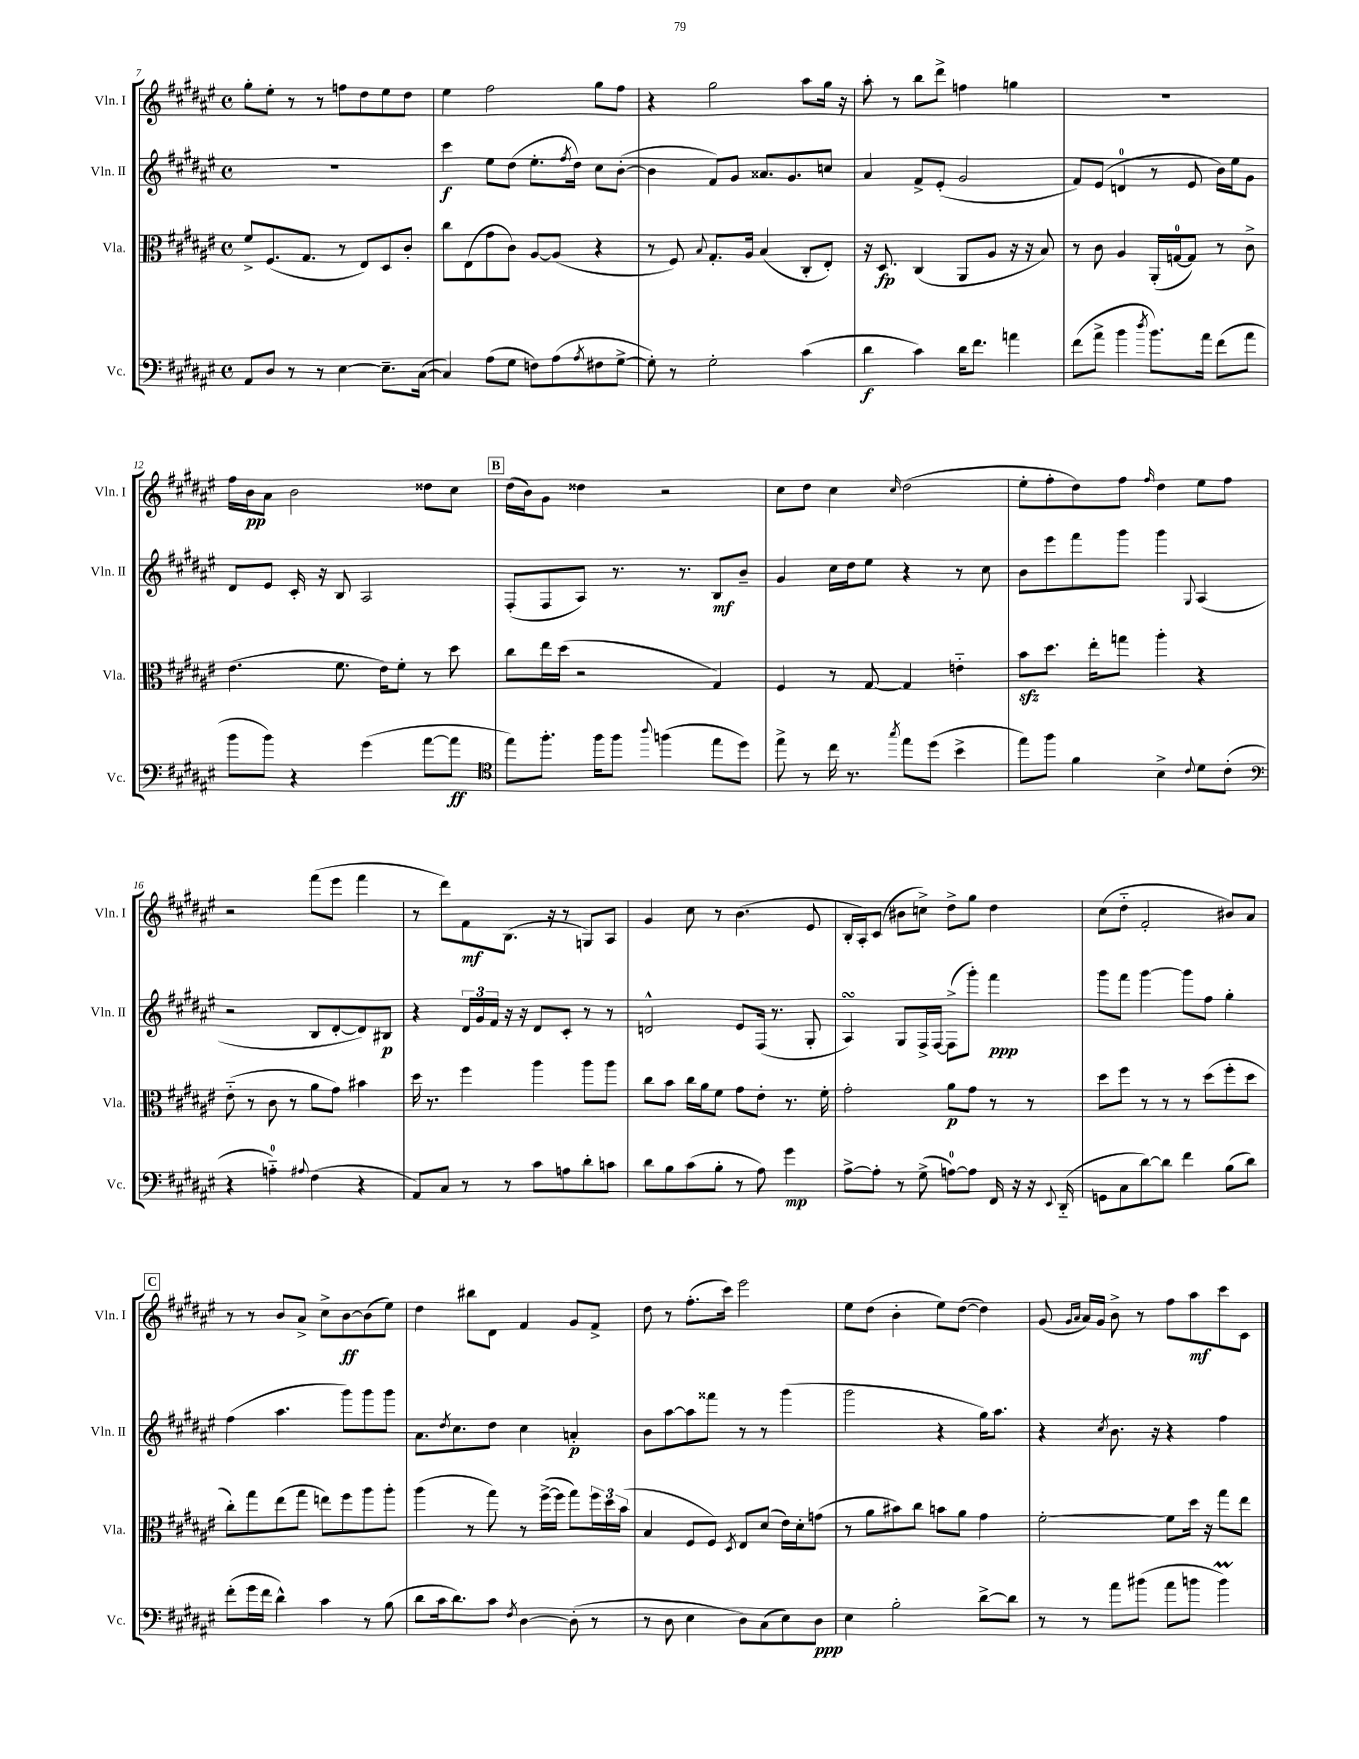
<<
\new StaffGroup <<
\new Staff = "s0" \with { instrumentName = "Vln. I" shortInstrumentName = "Vln. I" } {
    \clef treble \key fis \major \defaultTimeSignature \time 4/4
    gis''8-. eis''8-. r8 r8 f''8 dis''8 eis''8 dis''8 |
    eis''4 fis''2 gis''8 fis''8 |
    r4 gis''2 ais''8 gis''16 r16 |
    ais''8-. r8 b''8 dis'''8-> f''4 g''4 |
    R1 |
    fis''16 b'16\pp ais'8 b'2 disis''8 cis''8 |
    \mark \markup { \box "B" } dis''16( b'16) gis'8 disis''4 r2 |
    cis''8 dis''8 cis''4 \grace { cis''16 } dis''2( |
    eis''8-. fis''8-. dis''8) fis''8 \grace { fis''16 } dis''4 eis''8 fis''8 |
    r2 fis'''8( eis'''8 fis'''4 |
    r8 dis'''8) fis'8\mf b8.( r16 r8 g8) ais8 |
    gis'4 cis''8 r8 b'4.( eis'8 |
    b16-. ais16-.) cis'8( bis'8 c''8->) dis''8-> gis''8 dis''4 |
    cis''8( dis''8-_ fis'2-. bis'8) ais'8 |
    \mark \markup { \box "C" } r8 r8 b'8 ais'8-> cis''8-> b'8~\ff b'8( eis''8) |
    dis''4 bis''8 dis'8 fis'4 gis'8 fis'8-> |
    dis''8 r8 fis''8.-.( cis'''16) eis'''2 |
    eis''8 dis''8( b'4-. eis''8) dis''8~( dis''4) |
    gis'8( \grace { gis'16 ais'16 } ais'16) gis'16 b'8-> r8 fis''8 ais''8\mf cis'''8 cis'8 \bar "|." |
}
\new Staff = "s1" \with { instrumentName = "Vln. II" shortInstrumentName = "Vln. II" } {
    \clef treble \key fis \major \defaultTimeSignature \time 4/4
    R1 |
    cis'''4\f eis''8 dis''8( eis''8.-. \acciaccatura { fis''8 } dis''16) cis''8 b'8~-.( |
    b'4 fis'8) gis'8 aisis'8. gis'8. c''8 |
    ais'4 fis'8-> eis'8-.( gis'2 |
    fis'8) eis'8( d'4-0 r8 eis'8 b'16) eis''16 gis'8 |
    dis'8 eis'8 cis'16-. r16 b8 ais2 |
    \mark \markup { \box "B" } fis8-.( fis8 ais8) r8. r8. b8\mf b'8-- |
    gis'4 cis''16 dis''16 eis''8 r4 r8 cis''8 |
    b'8 eis'''8 fis'''8 gis'''8 gis'''4 \appoggiatura { gis8 } ais4( |
    r2 b8 dis'8~-. dis'8) bis8\p |
    r4 \tuplet 3/2 { dis'16 gis'16 fis'16 } r16 r16 dis'8 cis'8-. r8 r8 |
    d'2-^ eis'8 fis16( r8. gis8-. |
    ais4\turn) gis8 fis16-> fis16~ fis8->( gis'''8-.) fis'''4\ppp |
    gis'''8 fis'''8 gis'''4~ gis'''8 fis''8 gis''4-. |
    \mark \markup { \box "C" } fis''4( ais''4. gis'''8) gis'''8 gis'''8 |
    ais'8. \acciaccatura { dis''8 } cis''8. dis''8 cis''4 a'4-.\p |
    b'8 ais''8~ ais''8 fisis'''8 r8 r8 gis'''4( |
    gis'''2 r4 gis''16) ais''8. |
    r4 \acciaccatura { cis''8 } b'8. r16 r4 fis''4 \bar "|." |
}
\new Staff = "s2" \with { instrumentName = "Vla." shortInstrumentName = "Vla." } {
    \clef alto \key fis \major \defaultTimeSignature \time 4/4
    fis'8-> fis8.( gis8. r8 eis8) dis8 cis'8-. |
    cis''8 eis8( gis'8 cis'8) ais8~ ais8( r4 |
    r8 fis8) \appoggiatura { b8 } gis8.-. ais16 b4( cis8-. eis8-.) |
    r16 dis8.\fp cis4( ais,8 ais8 r16 r16 b8) |
    r8 cis'8 ais4 ais,16-.( g16-0~ g8) r8 cis'8-> |
    eis'4.( fis'8. eis'16) fis'8-. r8 dis''8 |
    \mark \markup { \box "B" } cis''8 eis''16 dis''16( r2 gis4) |
    fis4 r8 gis8~ gis4 e'4-_ |
    b'8\sfz dis''8. eis''16-. g''8 ais''4-. r4 |
    eis'8-_( r8 cis'8 r8 ais'8 gis'8) bis'4 |
    dis''16 r8. fis''4 ais''4 ais''8 ais''8 |
    cis''8 b'8 cis''16 ais'16 fis'8 gis'8 eis'8-. r8. fis'16-. |
    gis'2-. ais'8\p gis'8 r8 r8 |
    dis''8 fis''8 r8 r8 r8 dis''8( fis''8-. dis''8 |
    \mark \markup { \box "C" } cis''8-.) gis''8 eis''8( gis''8 e''8) fis''8 ais''8 ais''8-. |
    ais''4( r8 gis''8) r8 fis''16~->( fis''16 gis''8) \tuplet 3/2 { fis''16 dis''16 b'16( } |
    b4 fis8 fis8) \acciaccatura { dis8 } eis8 dis'8( eis'16) dis'16-. g'8( |
    r8 ais'8 bis'8) cis''8 b'8 ais'8 gis'4 |
    fis'2~-. fis'8 dis''16 r16 gis''8 eis''8 \bar "|." |
}
\new Staff = "s3" \with { instrumentName = "Vc." shortInstrumentName = "Vc." } {
    \clef bass \key fis \major \defaultTimeSignature \time 4/4
    ais,8 dis8 r8 r8 eis4~ eis8.-- cis16~( |
    cis4) ais8( gis8 f8) ais8( \acciaccatura { ais8 } fis8 gis8~-> |
    gis8-.) r8 gis2-. cis'4( |
    dis'4\f cis'4) dis'16 fis'8. a'4 |
    fis'8( ais'8-> b'4 \acciaccatura { dis''8 } b'8.) ais'16 fis'8( ais'8 |
    b'8 b'8) r4 gis'4( ais'8~ ais'8\ff |
    \mark \markup { \box "B" } \clef tenor eis''8) fis''8.-. fis''16 fis''8 \appoggiatura { ais''8 } f''4( eis''8 dis''8) |
    eis''8-> r8 cis''16 r8. \acciaccatura { gis''8 } eis''8 dis''8( b'4-> |
    eis''8) fis''8 fis'4 b4-> \appoggiatura { cis'8 } dis'8 cis'8-.( |
    \clef bass r4 a4-0-_) \appoggiatura { ais8 } fis4( r4 |
    ais,8) cis8 r8 r8 cis'8 a8 dis'8-. c'8 |
    dis'8 b8 cis'8( b8-. r8 ais8) gis'4\mp |
    ais8~-> ais8-. r8 gis8->( a8-0~) a8 fis,16 r16 r16 \appoggiatura { eis,8 } dis,16-_( |
    g,8 cis8 dis'8~) dis'8 fis'4 b8( dis'8) |
    \mark \markup { \box "C" } fis'8-.( gis'16 fis'16 dis'4-^) cis'4 r8 b8( |
    dis'8 cis'16 dis'8.) cis'8 \acciaccatura { fis8 } dis4~ dis8-.( r8 |
    r8 dis8 eis4 dis8) cis8( eis8) dis8\ppp |
    eis4 b2-. dis'8~-> dis'8 |
    r8 r8 ais'8 bis'8( ais'8 b'8 b'4\prall) \bar "|." |
}
>>
>>
\layout { \context { \Score currentBarNumber = #7 } }
